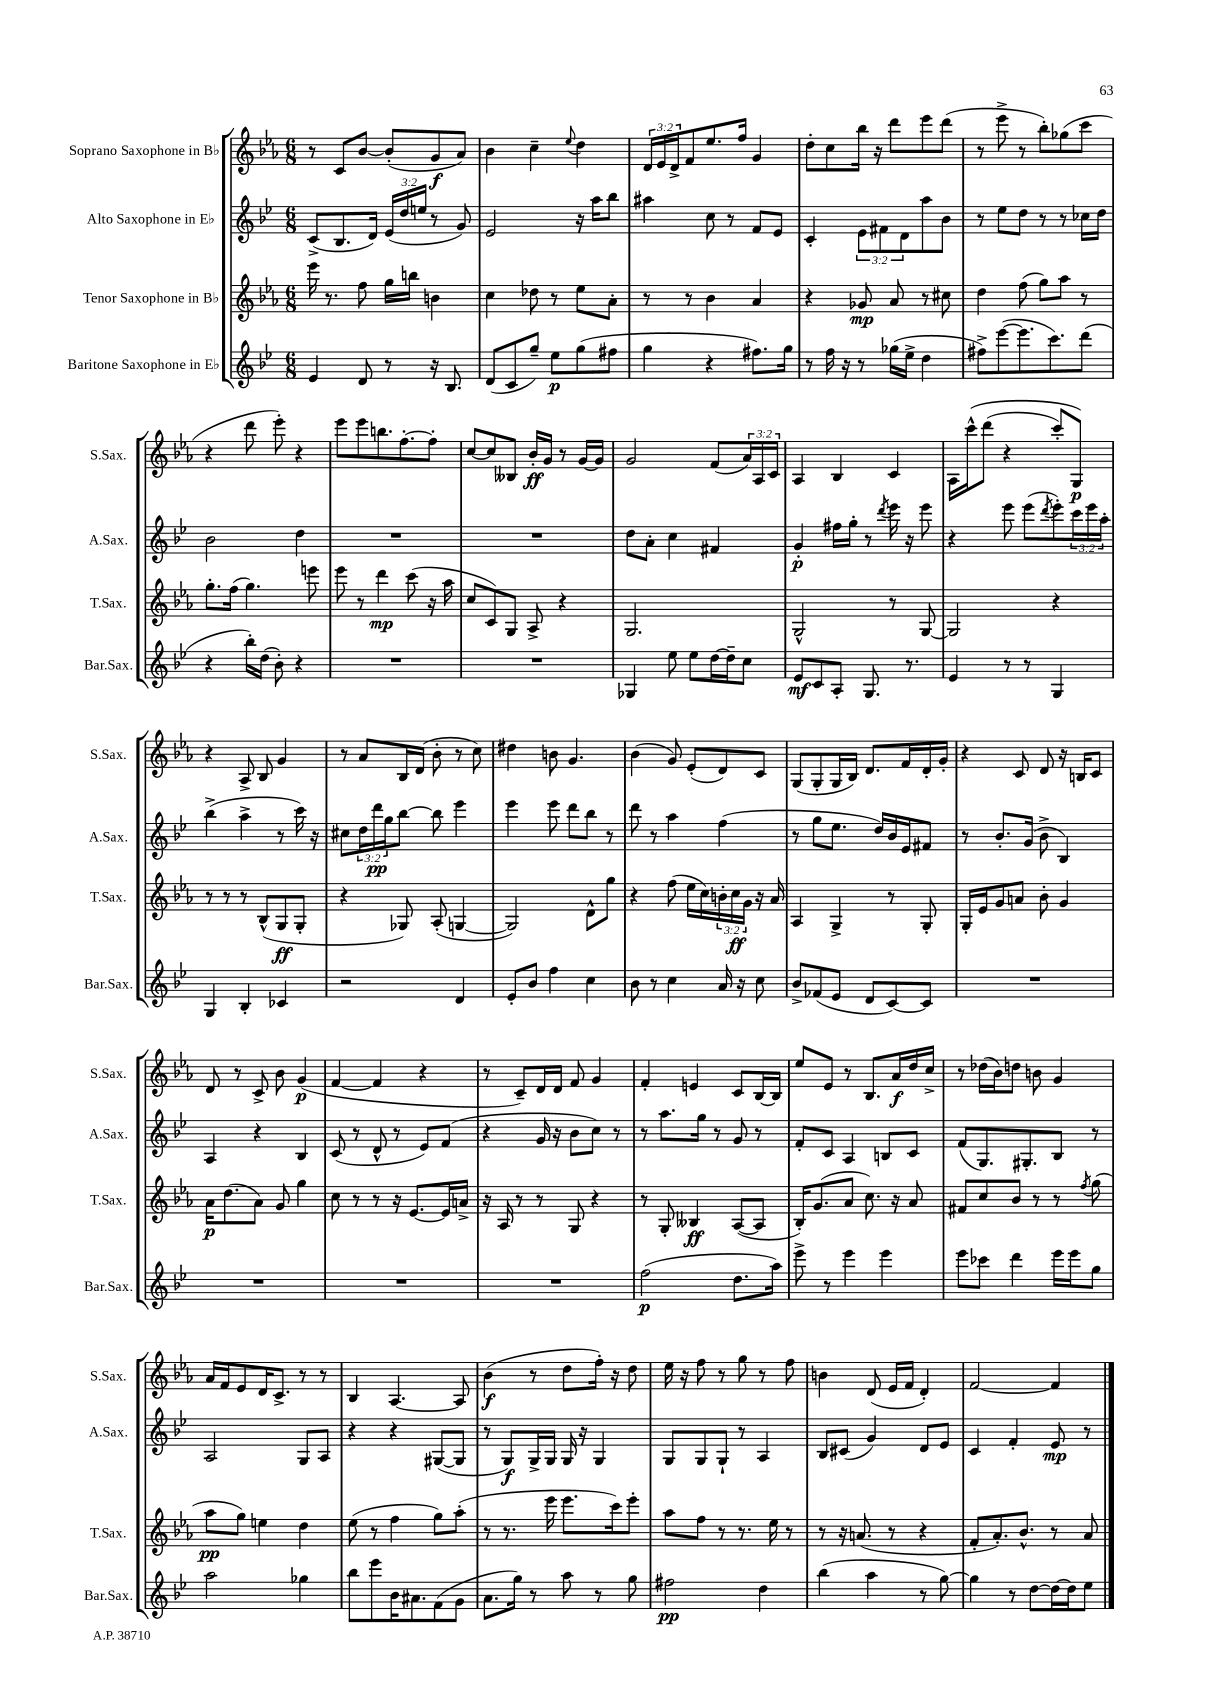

**kern	**kern	**kern	**kern
*staff4	*staff3	*staff2	*staff1
*clefG2	*clefG2	*clefG2	*clefG2
*k[b-e-]	*k[b-e-a-]	*k[b-e-]	*k[b-e-a-]
*M6/8	*M6/8	*M6/8	*M6/8
4e-/	16eee-\	(8c^/L	8r
.	8.r	.	.
.	.	8.B-/	8c/L
8d/	8ff\	.	[8b-/J
.	.	16d/Jk)	.
8r	16gg\LL	(24e-/LL	(8b-'/]L
.	.	24dd/	.
.	16bb\JJ	.	.
.	.	24ee/JJ	.
16r	4b\	8r	8g/
8.B-/	.	.	.
.	.	8g/)	8a-/J)
=	=	=	=
(8d/L	4cc\	2e-/	4b-\
8c/	.	.	.
8gg~/J)	8dd-\	.	4cc~\
8ee-\L	8r	.	.
.	.	.	8qqee-/
(8gg\	8ee-\L	16r	4dd\
.	.	16aa\LK	.
8ff#\J	8a-'\J	8bb-\J	.
=	=	=	=
4gg\	8r	4aa#\	24d/LL
.	.	.	24e-/
.	.	.	24d^/J
.	8r	.	8f/
4r	4b-\	8cc\	8.ee-/
.	.	8r	.
.	.	.	16ff/Jk
8.ff#\L)	4a-/	8f/L	4g/
.	.	8e-/J	.
16gg\Jk	.	.	.
=	=	=	=
8r	4r	4c'/	8dd'\L
16ff\	.	.	8cc\
16r	.	.	.
8r	8g-/	12e-\L	16bb-\Jk
.	.	.	16r
.	.	12f#\	.
(16gg-\LL	8a-/	.	8ddd\L
.	.	12d\	.
16ee-^\JJ	.	.	.
4dd\	8r	8aa\	8eee-\
.	8cc#\	8b-\J	(8ddd\J
=	=	=	=
8ff#^\L)	4dd\	8r	8r
([8eee-\	.	8ee-\L	8eee-^\
8.eee-\]	(8ff\	8dd\J	8r
.	8gg\L)	8r	8bb-'\L)
8.ccc\)	.	.	.
.	8aa-\J	8r	(8gg-\
(8ddd\J	8r	16cc-\LL	8ccc\J
.	.	16dd\JJ	.
=	=	=	=
4r	8.gg'\L	2b-\	4r
.	(16ff\Jk	.	.
16bb-'\LL)	4.gg\)	.	8ddd\
(16dd\JJ	.	.	.
8b-'\)	.	.	8eee-'\)
4r	.	4dd\	4r
.	8eee\	.	.
=	=	=	=
2.r	8eee-\	2.r	8eee-\L
.	8r	.	8eee-\
.	4ddd\	.	8.bb\
.	.	.	[8.ff'\
.	(8ccc\	.	.
.	16r	.	8ff'\]J
.	16aa-\	.	.
=	=	=	=
2.r	8cc/L	2.r	[8cc/L
.	8c/)	.	8cc/]
.	8G/J	.	8B--/J
.	8A-^/	.	16b-'/LL
.	.	.	16g/JJ
.	4r	.	8r
.	.	.	[16g/LL
.	.	.	16g/]JJ
=	=	=	=
4G-/	2.G/	8dd\L	2g/
.	.	8a'\J	.
8ee-\	.	4cc\	.
8ee-\L	.	.	.
[16dd\L	.	4f#/	(8f/L
16dd~\]J	.	.	.
8cc\J	.	.	24a-/L)
.	.	.	24A-/
.	.	.	24c/JJ
=	=	=	=
8e-/L	2G^^/	4g'/	4A-/
8c/	.	.	.
8A'/J	.	16ff#\LL	4B-/
.	.	16gg'\JJ	.
8.G/	.	8r	.
.	.	8qddd/	.
.	8r	16eee-\	4c/
8.r	.	16r	.
.	[8G/	8eee-\	.
=	=	=	=
4e-/	2G/]	4r	16A-\LL
.	.	.	&(16ccc^^\J
.	.	.	(8ddd\J
8r	.	8eee-\	4r
8r	.	(8eee-\L	.
.	.	8qddd/	.
4G/	4r	8eee-'\)	8ccc'/L)
.	.	24ccc\L	8G/J&)
.	.	24eee-\	.
.	.	24aa'\JJ	.
=	=	=	=
4G/	8r	(4bb-^\	4r
.	8r	.	.
4B-'/	8r	4aa^\	8A-^/
.	(8B-^^/L	.	8B-/
4c-/	8G/	8r	4g/
.	8G'/J	16ccc\)	.
.	.	16r	.
=	=	=	=
2r	4r	8cc#\L	8r
.	.	24dd\L	8a-/L
.	.	24ddd\	.
.	.	24gg\J	.
.	8G-/)	[8bb-\J	16B-/L
.	.	.	(16d/JJ
.	(8A-'/	8bb-\]	8b-'\
4d/	[4G/	4eee-\	8r
.	.	.	8cc\)
=	=	=	=
8e-'/L	2G/])	4eee-\	4dd#\
8b-/J	.	.	.
4ff\	.	8eee-\	8b\
.	.	8ddd\L	4.g/
4cc\	8d^^\L	8bb-\J	.
.	8gg\J	8r	.
=	=	=	=
8b-\	4r	8ddd\	(4b-\
8r	.	8r	.
4cc\	(8ff\	4aa\	8g/)
.	16ee-\LL	.	(8e-'/L
.	16cc\)	.	.
16a/	24b'\	(4ff\	8d/)
.	24cc\	.	.
16r	.	.	.
.	24g\JJ	.	.
8cc\	16r	.	8c/J
.	16a-/	.	.
=	=	=	=
8b-^/L	4A-/	8r	(8G/L
(8f-/	.	8gg\L	8G'/
8e-/J	4G^/	8.ee-\J	16G/L
.	.	.	16B-/JJ)
8d/L	.	.	8.d/L
.	.	16dd/LL)	.
[8c/)	8r	16b-/	.
.	.	16e-/J	16f/L
8c/]J	8G'/	8f#/J	16d'/
.	.	.	16g'/JJ
=	=	=	=
2.r	16G'/LL	8r	4r
.	16e-/J	.	.
.	8g/	8.b-'/L	.
.	8a/J	.	8c/
.	.	(16g/Jk	.
.	8b-'\	8b-^\	8d/
.	4g/	4B-/)	16r
.	.	.	16B/LK
.	.	.	8c/J
=	=	=	=
2.r	16a-\LK	4A/	8d/
.	(8.dd\	.	.
.	.	.	8r
.	8a-\J)	4r	8c^/
.	8g/	.	8b-\
.	4gg\	4B-/	(4g/
=	=	=	=
2.r	8cc\	(8c/	[4f/
.	8r	8r	.
.	8r	8d^^/	4f/]
.	16r	8r	.
.	[8.e-/L	.	.
.	.	8e-/L)	4r
.	16e-/]L	(8f/J	.
.	16a^/JJ	.	.
=	=	=	=
2.r	16r	4r	8r
.	16A-/	.	.
.	8r	.	8c~/L)
.	8r	16g/	16d/L
.	.	16r	16d/JJ
.	8G/	8b-\L	8f/
.	4r	8cc\J)	4g/
.	.	8r	.
=	=	=	=
(2ff\	8r	8r	4f'/
.	8G'/	8.aa\L	.
.	4B--/	.	4e/
.	.	16gg\Jk	.
.	.	8r	.
8.dd\L	([8A-/L	8g/	8c/L
.	8A-/]J	8r	[16B-/L
16aa\Jk)	.	.	16B-/]JJ
=	=	=	=
8eee-^\	16B-'/LK)	8f'/L	8ee-/L
.	(8.g/	.	.
8r	.	8c/J	8e-/J
4eee-\	8a-/J	4A/	8r
.	8.cc\)	.	8.B-/L
4eee-\	.	8B/L	.
.	16r	.	16a-/L
.	8a-/	8c/J	16dd/
.	.	.	16cc^/JJ
=	=	=	=
8eee-\L	8f#/L	(8f/L	8r
8ccc-\J	8cc/	8.G/)	(16dd-\LL
.	.	.	16b-\J)
4ddd\	8b-/J	.	8dd\J
.	.	8.G#'/	.
.	8r	.	8b\
16eee-\LL	8r	8B-/J	4g/
16eee-\J	.	.	.
.	8qff/	.	.
8gg\J	(8gg\	8r	.
=	=	=	=
2aa\	8aa-\L	2A/	16a-/LL
.	.	.	16f/J
.	8gg\J)	.	8e-/
.	4ee\	.	16d/K
.	.	.	8.c^/J
4gg-\	4dd\	8G/L	8r
.	.	8A/J	8r
=	=	=	=
8bb-\L	(8ee-\	4r	4B-/
8eee-\	8r	.	.
16b-\K	4ff\	4r	[4.A-/
8.a#\	.	.	.
(8f\	8gg\L)	([8G#/L	.
8g\J	(8aa-'\J	8G#/]J	8A-/]
=	=	=	=
8.a\L	8r	8r	(4b-\
.	8.r	8G/L)	.
16gg\Jk)	.	.	.
8r	.	16G^/L	8r
.	16eee-\	16G/JJ	.
8aa\	8.eee-\L	16G/	8dd\L
.	.	16r	.
8r	.	4G/	16ff'\Jk)
.	16ccc\k)	.	16r
8gg\	8eee-'\J	.	8dd\
=	=	=	=
2ff#\	8aa-\L	8G/L	16ee-\
.	.	.	16r
.	8ff\J	8G/	8ff\
.	8r	8G`/J	8r
.	8.r	8r	8gg\
4dd\	.	4A/	8r
.	16ee-\	.	.
.	8r	.	8ff\
=	=	=	=
(4bb-\	8r	8B-/L	4b\
.	16r	(8c#/J	.
.	(8.a/	.	.
4aa\	.	4g/)	(8d/
.	8r	.	16e-/LL
.	.	.	16f/JJ
8r	4r	8d/L	4d'/)
[8gg\)	.	8e-/J	.
=	=	=	=
4gg\]	8f'/L	4c/	[2f/
.	8.a-'/)	.	.
8r	.	4f'/	.
.	8.b-^^/J	.	.
[8dd\L	.	.	.
16dd\_L	8r	8e-/	4f/]
16dd\]J	.	.	.
8ee-\J	8a-/	8r	.
==	==	==	==
*-	*-	*-	*-
